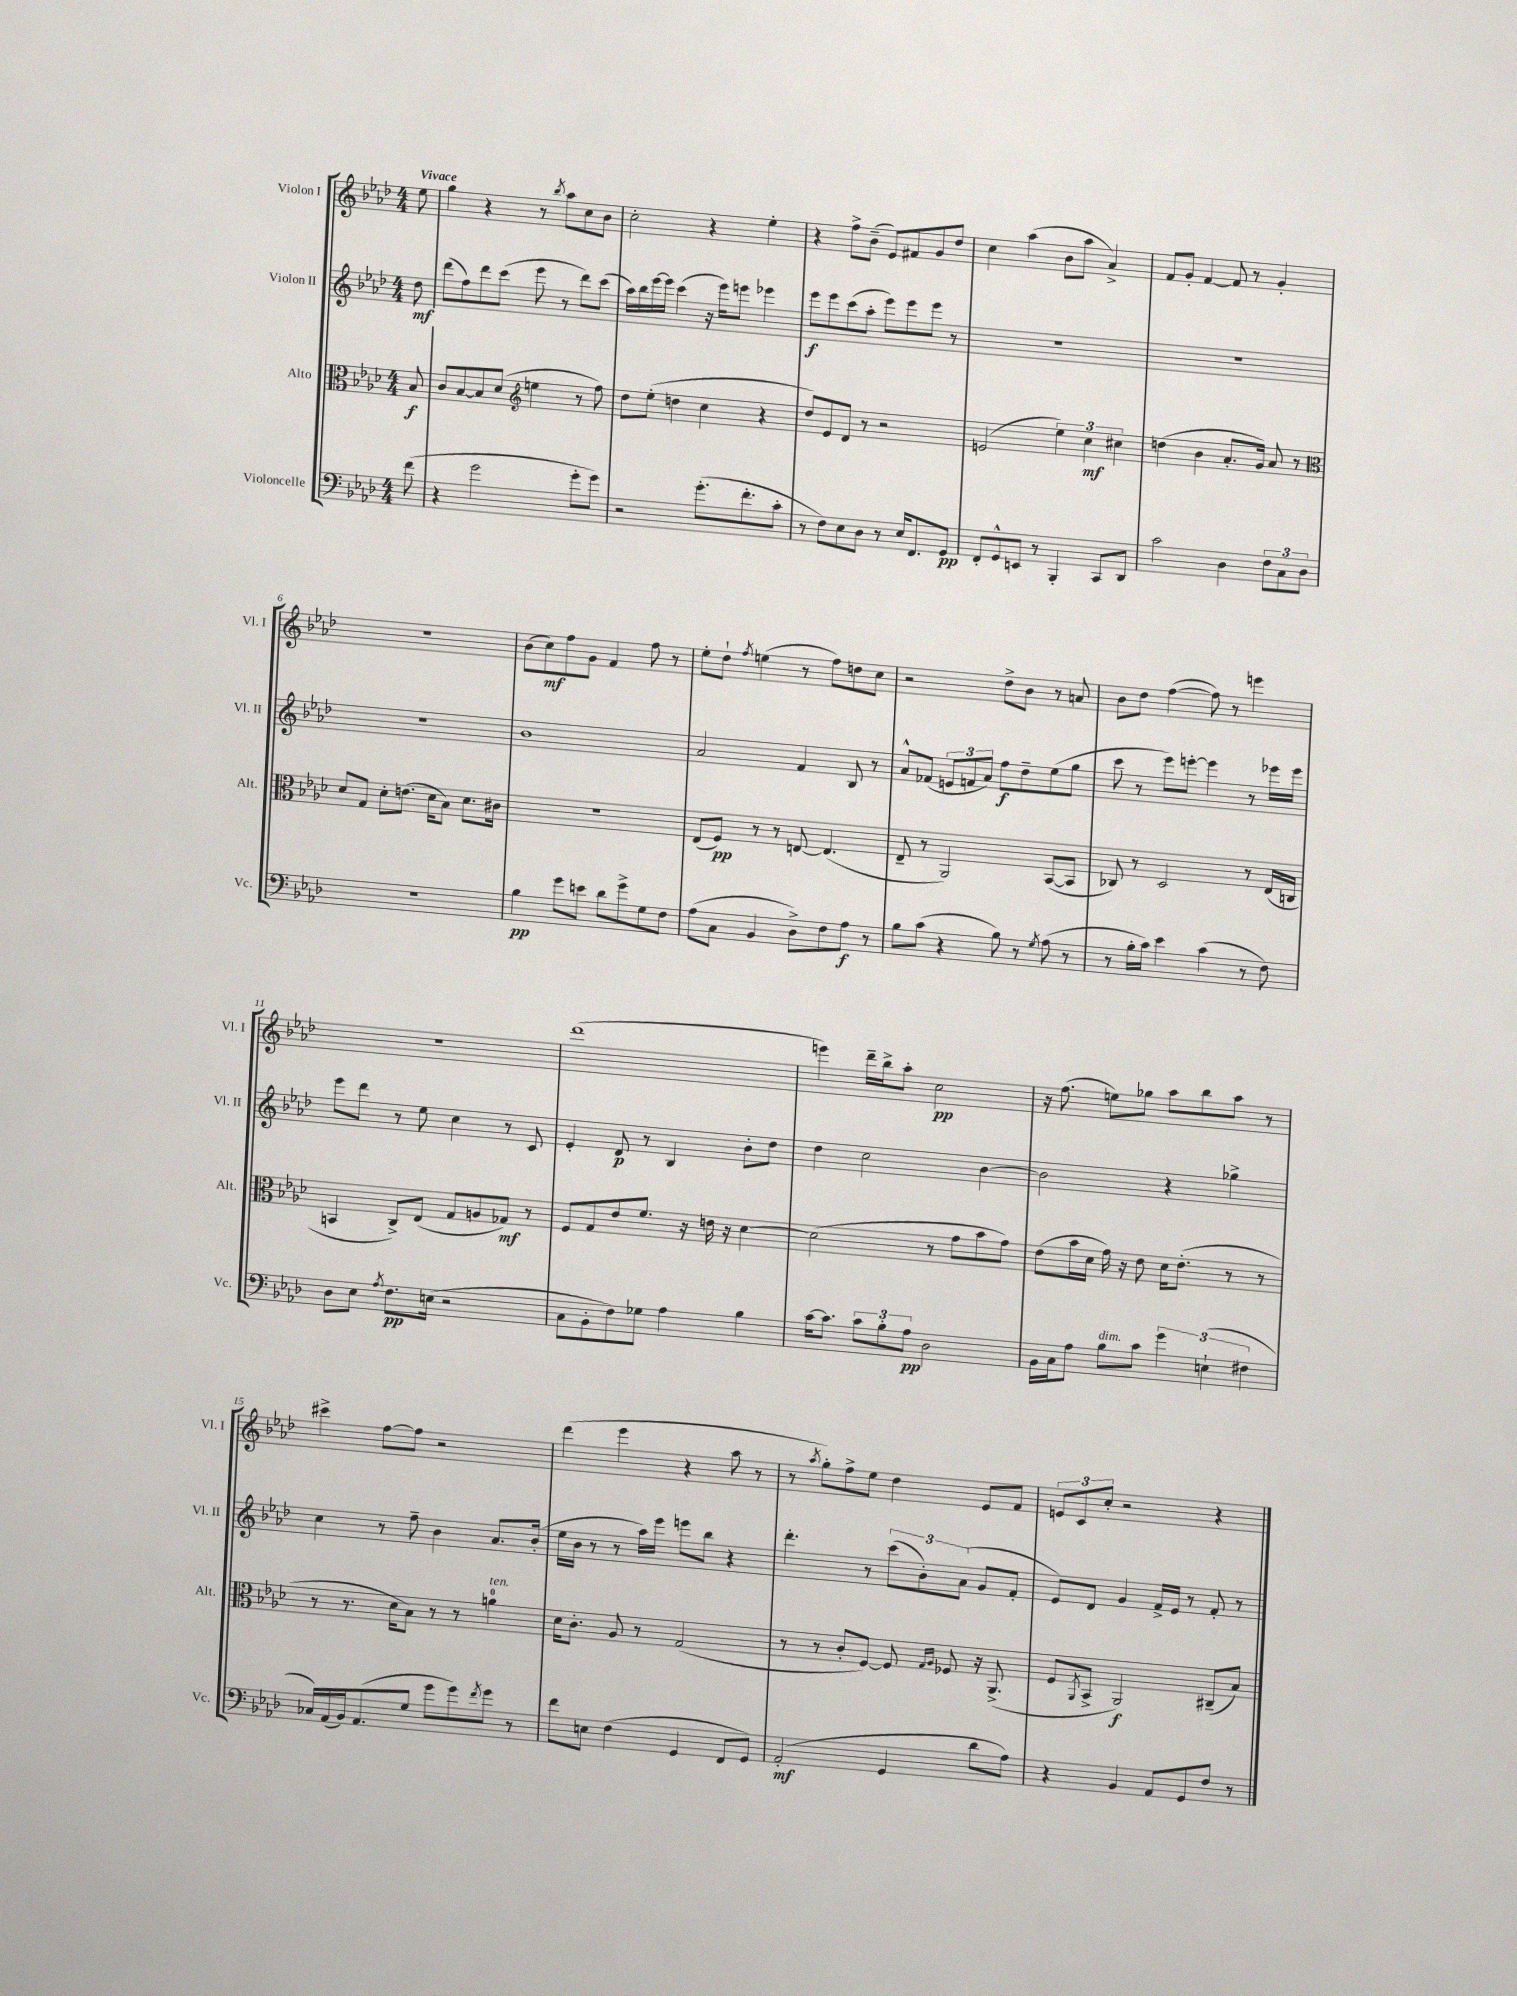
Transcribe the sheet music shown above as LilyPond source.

<<
\new StaffGroup <<
\new Staff = "s0" \with { instrumentName = "Violon I" shortInstrumentName = "Vl. I" } {
    \clef treble \key aes \major \numericTimeSignature \time 4/4 \partial 8 \tempo "Vivace"
    ees''8 |
    g''4 r4 r8 \acciaccatura { bes''8 } aes''8 c''8 bes'8 |
    c''2-. r4 ees''4-. |
    r4 f''8-> bes'8--( ees'8) fis'8 g'8 des''8 |
    c''4 aes''4( bes'8 aes''8 aes'4->) |
    f'8 g'8-. f'4~ f'8 r8 g'4-. |
    R1 |
    bes'8( c''8\mf) f''8 g'8 f'4 f''8 r8 |
    ees''8-. des''8-! \acciaccatura { f''8 } e''4( r8 f''8) d''8 c''8 |
    r2 des''8-> bes'8 r8 a'8 |
    bes'8 des''8 f''4~( f''8) r8 e'''4 |
    R1 |
    des'''1( |
    e'''4) des'''16-- bes''16-> aes''8-. c''2\pp |
    r16 f''8.( e''8) ges''8 aes''8 bes''8 aes''8 r8 |
    cis'''4-> f''8~ f''8 r2 |
    des'''4( ees'''4 r4 aes''8 r8 |
    r8 \acciaccatura { aes''8 } g''8-.) f''8-> ees''8 des''4 ees'8 f'8 |
    \tuplet 3/2 { e'8 c'8 c''8-. } r2 r4 \bar "|." |
}
\new Staff = "s1" \with { instrumentName = "Violon II" shortInstrumentName = "Vl. II" } {
    \clef treble \key aes \major \numericTimeSignature \time 4/4 \partial 8
    des''8\mf |
    des'''8( f''8) des'''8 c'''8( ees'''8 r8 des'''8) c'''8( |
    aes''16) bes''16 ees'''16~ ees'''16 c'''4( r16 ees'''16) e'''8 ees'''4 |
    ees'''8\f ees'''8 c'''8( aes''8-. ees'''8) ees'''8 ees'''8 r8 |
    R1 |
    R1 |
    R1 |
    bes'1 |
    aes'2 f'4 bes8 r8 |
    aes'8-^ fes'8( \tuplet 3/2 { e'8 f'8 aes'8) } f''8\f des''8-- ees''8( g''8 |
    c'''8 r8 ees'''8) e'''8~-. e'''4 r8 ees'''16 ees'''16 |
    ees'''8 des'''8 r8 ees''8 c''4 r8 c'8 |
    ees'4-. des'8\p r8 bes4 bes'8-. des''8 |
    des''4 c''2 bes'4~ |
    bes'2 r4 ges''4-> |
    c''4 r8 f''8-- bes'4 aes'8. bes'16-.( |
    ees''16 bes'16 r8 r8 aes''16) ees'''16 e'''8 bes''8 r4 |
    des'''4.-. r8 \tuplet 3/2 { c'''8( bes'8-.) aes'8( } g'8 f'8-. |
    ees'8) des'8 g'4 f'16-> ees'16 r8 f'8-. r8 \bar "|." |
}
\new Staff = "s2" \with { instrumentName = "Alto" shortInstrumentName = "Alt." } {
    \clef alto \key aes \major \numericTimeSignature \time 4/4 \partial 8
    bes8\f |
    c'8 bes8~ bes8 des'8( \clef treble e''4 r8 f''8) |
    des''8 ees''8-.( d''4 c''4 r4 |
    des''8) ees'8 des'8 r8 r2 |
    e'2( \tuplet 3/2 { ees''4) c''4\mf cis''4 } |
    d''4( bes'4 aes'8.-. g'16) aes'8 r8 |
    \clef alto des'8 g8 des'8-. e'8.( des'16 bes8) des'8. cis'16 |
    R1 |
    ees8( f8\pp) r8 r8 e8~ e4.( |
    ees8-- r8 aes,2) bes,8~( bes,8 |
    ces8) r8 des2 r8 ees16( c16 |
    b,4 c8->) ees8( g8 a8 ges8\mf) r8 |
    f8 g8 ees'8 f'8. r16 e'16 r16 des'4~ |
    des'2( r8 g'8 bes'8 g'8) |
    ees'8( bes'16 des'16 g'16) r16 ees'8 des'16 ees'8.-.( r8 r8 |
    r8 r8. des'16 bes8) r8 r8 a'4-0^\markup { \italic "ten." } |
    des'16 c'8.-. aes8 r8 g2( |
    r8 r8 c'8-. f8~) f8 \grace { g16 aes16 } fes8 r16 aes,8.->( |
    f8 \acciaccatura { aes,8 } bes,8-> aes,2\f) cis8--( bes8) \bar "|." |
}
\new Staff = "s3" \with { instrumentName = "Violoncelle" shortInstrumentName = "Vc." } {
    \clef bass \key aes \major \numericTimeSignature \time 4/4 \partial 8
    f'8( |
    r4 g'2 g'8-. g'8) |
    r2 g'8.-.( f'8.-. c'8-. |
    r8 f8) ees8 des8 r8 ees16 f,8. g,8\pp |
    f,8-. g,8-^ e,8 r8 bes,,4-. c,8 des,8 |
    c'2 des4 \tuplet 3/2 { f8 c8 des8 } |
    R1 |
    bes4\pp g'8 e'8 des'8 g'8-> g8 f8 |
    aes8( c8 bes,4 des8->) f8 aes8\f r8 |
    bes8 c'8( r4 bes8) r8 \acciaccatura { g8 } aes8( r8 |
    r8 bes16-. c'16) ees'4 c'4( r8 f8) |
    des8 ees8 \acciaccatura { aes8 } f8.\pp e16( r2 |
    c8 bes,8-. f8) ges8 aes4 bes4 |
    c'16~ c'8. \tuplet 3/2 { c'8 bes8-. aes8\pp } des2 |
    bes,16 c16 aes8 bes8^\markup { \italic "dim." } c'8 \tuplet 3/2 { g'4 e4-!( fis4 } |
    ces16) aes,16( bes,16) aes,8.( g8 g'8 g'8) \acciaccatura { f'8 } g'8 r8 |
    f'8 e8 f4( g,4 f,8 g,8) |
    aes,2-.\mf( g,4 des'8 aes8) |
    r4 bes,4 aes,8 g,8 f8 r8 \bar "|." |
}
>>
>>
